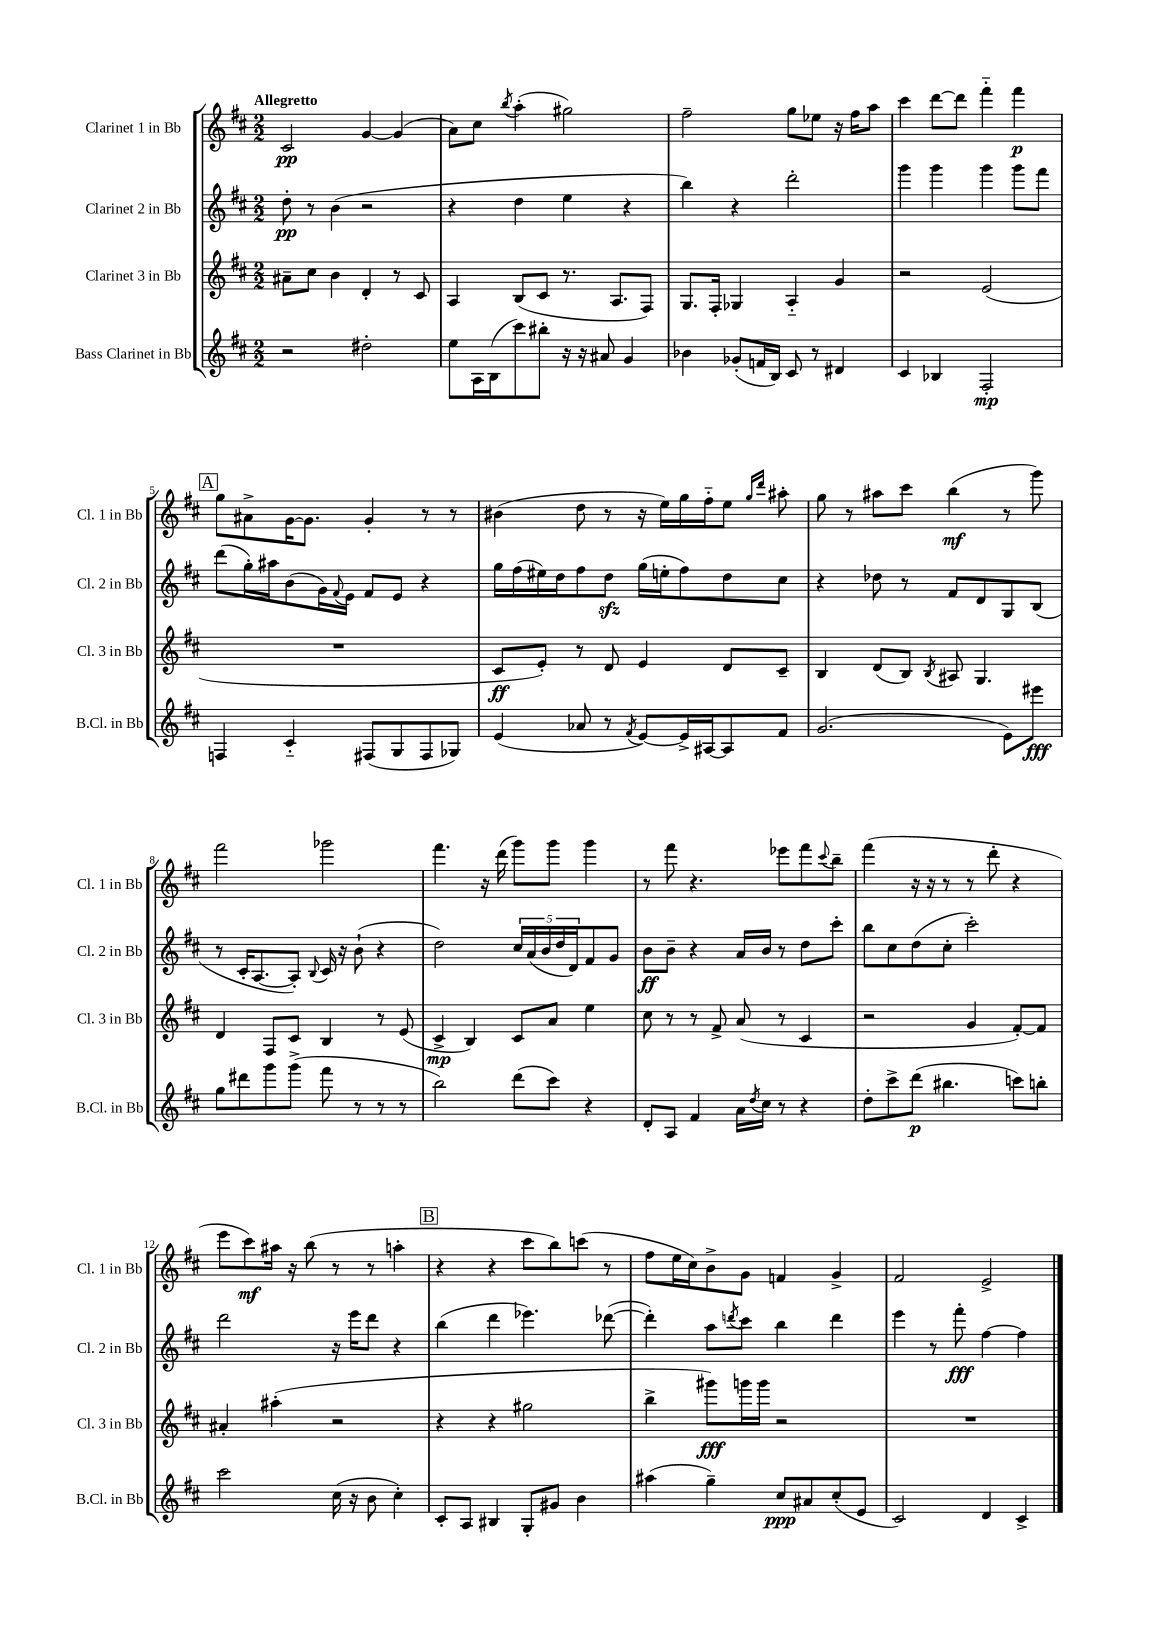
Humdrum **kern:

**kern	**dynam	**kern	**dynam	**kern	**dynam	**kern	**dynam
*part4	*part4	*part3	*part3	*part2	*part2	*part1	*part1
*staff4	*staff4	*staff3	*staff3	*staff2	*staff2	*staff1	*staff1
*I"Bass Clarinet in Bb	*	*I"Clarinet 3 in Bb	*	*I"Clarinet 2 in Bb	*	*I"Clarinet 1 in Bb	*
*I'B.Cl. in Bb	*	*I'Cl. 3 in Bb	*	*I'Cl. 2 in Bb	*	*I'Cl. 1 in Bb	*
*clefG2	*	*clefG2	*	*clefG2	*	*clefG2	*
*k[f#c#]	*	*k[f#c#]	*	*k[f#c#]	*	*k[f#c#]	*
*M2/2	*	*M2/2	*	*M2/2	*	*M2/2	*
=1	=1	=1	=1	=1	=1	=1	=1
!	!	!	!	!	!	!LO:TX:a:B:t=Allegretto	!
2r	.	8a#X~\L	.	8dd'\	pp	2c#/	pp
.	.	8cc#\J	.	8r	.	.	.
.	.	4b\	.	(4b\	.	.	.
2dd#X'\	.	4d'/	.	2r	.	[4g/	.
.	.	8r	.	.	.	(4g/]	.
.	.	8c#/	.	.	.	.	.
=2	=2	=2	=2	=2	=2	=2	=2
8ee\L	.	4A/	.	4r	.	8a\L)	.
16A\L	.	.	.	.	.	8cc#\J	.
(16B\J	.	.	.	.	.	.	.
.	.	.	.	.	.	8qbb/	.
8ccc#\)	.	(8B/L	.	4dd\	.	(4aa'\	.
8bb#X'\J	.	8c#/J	.	.	.	.	.
16r	.	8.r	.	4ee\	.	2gg#X\)	.
16r	.	.	.	.	.	.	.
8a#X/	.	.	.	.	.	.	.
.	.	8.A/L	.	.	.	.	.
4g/	.	.	.	4r	.	.	.
.	.	8F#/J)	.	.	.	.	.
=3	=3	=3	=3	=3	=3	=3	=3
4b-X\	.	8.G/L	.	4bb\)	.	2ff#~\	.
.	.	16F#'/Jk	.	.	.	.	.
(8g-X'/L	.	4G-X/	.	4r	.	.	.
16fn/L	.	.	.	.	.	.	.
16B/JJ)	.	.	.	.	.	.	.
8c#/	.	4A/	.	2ddd'\	.	8gg\L	.
8r	.	.	.	.	.	8ee-X\J	.
4d#X/	.	4g/	.	.	.	16r	.
.	.	.	.	.	.	16ff#\KL	.
.	.	.	.	.	.	8aa\J	.
=4	=4	=4	=4	=4	=4	=4	=4
4c#/	.	2r	.	4ggg\	.	4ccc#\	.
4B-X/	.	.	.	4ggg\	.	[8ddd\L	.
.	.	.	.	.	.	8ddd\J]	.
2F#'/	mp	(2e/	.	4ggg\	.	4fff#\	.
.	.	.	.	8ggg\L	.	4fff#\	p
.	.	.	.	8fff#\J	.	.	.
!!LO:LB:g=z
!!LO:REH:place=s1:t=A
=5	=5	=5	=5	=5	=5	=5	=5
4Fn/	.	1r	.	(8ddd\L	.	8gg\L	.
.	.	.	.	16gg'\L)	.	8a#X^\	.
.	.	.	.	16aa#X\J	.	.	.
4c#/	.	.	.	(8b\	.	[16g\K	.
.	.	.	.	.	.	8.g\J]	.
.	.	.	.	16g\L)	.	.	.
.	.	.	.	8qqf#/	.	.	.
.	.	.	.	16e\JJ	.	.	.
(8F#X/L	.	.	.	8f#/L	.	4g'/	.
8G/	.	.	.	8e/J	.	.	.
8F#/	.	.	.	4r	.	8r	.
8G-X/J)	.	.	.	.	.	8r	.
=6	=6	=6	=6	=6	=6	=6	=6
(4e/	.	8c#/L	ff	16gg\LL	.	(4b#X\	.
.	.	.	.	(16ff#\	.	.	.
.	.	8e'/J)	.	16ee#X\)	.	.	.
.	.	.	.	16dd\J	.	.	.
8a-X/	.	8r	.	8ff#\	.	8dd\	.
8r	.	8d/	.	8ddzz\J	.	8r	.
8qf#/	.	.	.	.	.	.	.
[8e/L)	.	4e/	.	(16gg\LL	.	16r	.
.	.	.	.	16een'\J	.	16ee\LL)	.
16e^/L]	.	.	.	8ff#\)	.	16gg\	.
[16A#X/J	.	.	.	.	.	16ff#\J	.
8A#/]	.	8d/L	.	8dd\	.	8ee\J	.
.	.	.	.	.	.	16qqgg/LL	.
.	.	.	.	.	.	16qqddd/JJ	.
8f#/J	.	8c#~/J	.	8cc#\J	.	8aa#X'\	.
=7	=7	=7	=7	=7	=7	=7	=7
(2.g/	.	4B/	.	4r	.	8gg\	.
.	.	.	.	.	.	8r	.
.	.	(8d/L	.	8dd-X\	.	8aa#X\L	.
.	.	8B/J)	.	8r	.	8ccc#\J	.
.	.	8qB/	.	.	.	.	.
.	.	8A#X/	.	8f#/L	.	(4bb\	mf
.	.	4.G/	.	8d/	.	.	.
8e\L)	.	.	.	8G/	.	8r	.
8eee#X\J	fff	.	.	(8B/J	.	8ggg\)	.
!!LO:LB:g=z
=8	=8	=8	=8	=8	=8	=8	=8
8gg\L	.	4d/	.	8r	.	2fff#\	.
8ddd#X\	.	.	.	16c#'/KL	.	.	.
.	.	.	.	[8.A/	.	.	.
8ggg\	.	8F#/L	.	.	.	.	.
(8ggg^\J	.	8c#/J	.	8A'/J])	.	.	.
.	.	.	.	8qqB/	.	.	.
8fff#\	.	4B/	.	16c#/	.	2ggg-X\	.
.	.	.	.	16r	.	.	.
8r	.	.	.	(8b`\	.	.	.
8r	.	8r	.	4r	.	.	.
8r	.	(8e/	.	.	.	.	.
=9	=9	=9	=9	=9	=9	=9	=9
2bb\)	.	4c#^/	mp	2dd\)	.	4.fff#\	.
.	.	4B/)	.	.	.	.	.
.	.	.	.	.	.	16r	.
.	.	.	.	.	.	(16ddd\	.
(8ddd\L	.	8c#/L	.	20cc#/LL	.	8ggg\L)	.
.	.	.	.	(20a/	.	.	.
.	.	.	.	20b/	.	.	.
8ccc#\J)	.	8a/J	.	.	.	8ggg\J	.
.	.	.	.	20dd/	.	.	.
.	.	.	.	20d/J)	.	.	.
4r	.	4ee\	.	8f#/	.	4ggg\	.
.	.	.	.	8g/J	.	.	.
=10	=10	=10	=10	=10	=10	=10	=10
8d'/L	.	8cc#\	.	8b\L	ff	8r	.
8A/J	.	8r	.	8b~\J	.	8fff#\	.
4f#/	.	8r	.	4r	.	4.r	.
.	.	8f#^/	.	.	.	.	.
16a\LL	.	(8a/	.	16a/LL	.	.	.
8qdd/	.	.	.	.	.	.	.
16cc#\JJ	.	.	.	16b/JJ	.	.	.
8r	.	8r	.	8r	.	8eee-X\L	.
4r	.	4c#/	.	8dd\L	.	8fff#\	.
.	.	.	.	.	.	8qqccc#/	.
.	.	.	.	8ccc#'\J	.	8bb~\J	.
=11	=11	=11	=11	=11	=11	=11	=11
8dd'\L	.	2r	.	8bb\L	.	(4fff#\	.
8ccc#^\	.	.	.	8cc#\	.	.	.
(8ddd\J	p	.	.	(8dd\	.	16r	.
.	.	.	.	.	.	16r	.
4.bb#X\	.	.	.	8cc#'\J	.	8r	.
.	.	4g/	.	2ccc#'\)	.	8r	.
.	.	.	.	.	.	8ddd'\	.
8cccn\L)	.	[8f#'/L)	.	.	.	4r	.
8bbn'\J	.	8f#/J]	.	.	.	.	.
!!LO:LB:g=z
=12	=12	=12	=12	=12	=12	=12	=12
2ccc#\	.	4a#X'/	.	2ddd\	.	8eee\L	.
.	.	.	.	.	.	8ccc#\)	mf
.	.	(4aa#X'\	.	.	.	16aa#X\Jk	.
.	.	.	.	.	.	16r	.
.	.	.	.	.	.	(8bb\	.
(16cc#\	.	2r	.	16r	.	8r	.
16r	.	.	.	16eee\KL	.	.	.
8b\	.	.	.	8ddd\J	.	8r	.
4cc#'\)	.	.	.	4r	.	4aan'\	.
!!LO:REH:place=s1:t=B
=13	=13	=13	=13	=13	=13	=13	=13
8c#'/L	.	4r	.	(4bb\	.	4r	.
8A/J	.	.	.	.	.	.	.
4B#X/	.	4r	.	4ddd\	.	4r	.
8G'/L	.	2gg#X\	.	4.eee-X\)	.	8ccc#\L	.
8g#X/J	.	.	.	.	.	8bb\)	.
4b\	.	.	.	.	.	(8cccn\J	.
.	.	.	.	([8ddd-X\	.	8r	.
=14	=14	=14	=14	=14	=14	=14	=14
(4aa#X\	.	4bb^\	.	4ddd-'\])	.	8ff#\L	.
.	.	.	.	.	.	16ee\L	.
.	.	.	.	.	.	16cc#\J)	.
4gg~\)	.	8ggg#X\L)	fff	8aa\L	.	8b^\	.
.	.	.	.	8qdddn/	.	.	.
.	.	16gggn\L	.	8ccc#\J	.	8g\J	.
.	.	16ggg\JJ	.	.	.	.	.
8cc#/L	ppp	2r	.	4bb\	.	4fn/	.
8a#X/	.	.	.	.	.	.	.
(8cc#'/	.	.	.	4ddd\	.	4g^/	.
8e/J	.	.	.	.	.	.	.
=15	=15	=15	=15	=15	=15	=15	=15
2c#/)	.	1r	.	4eee\	.	2f#/	.
.	.	.	.	8r	.	.	.
.	.	.	.	8fff#'\	fff	.	.
4d/	.	.	.	[4ff#\	.	2e^/	.
4c#^/	.	.	.	4ff#\]	.	.	.
==	==	==	==	==	==	==	==
*-	*-	*-	*-	*-	*-	*-	*-
